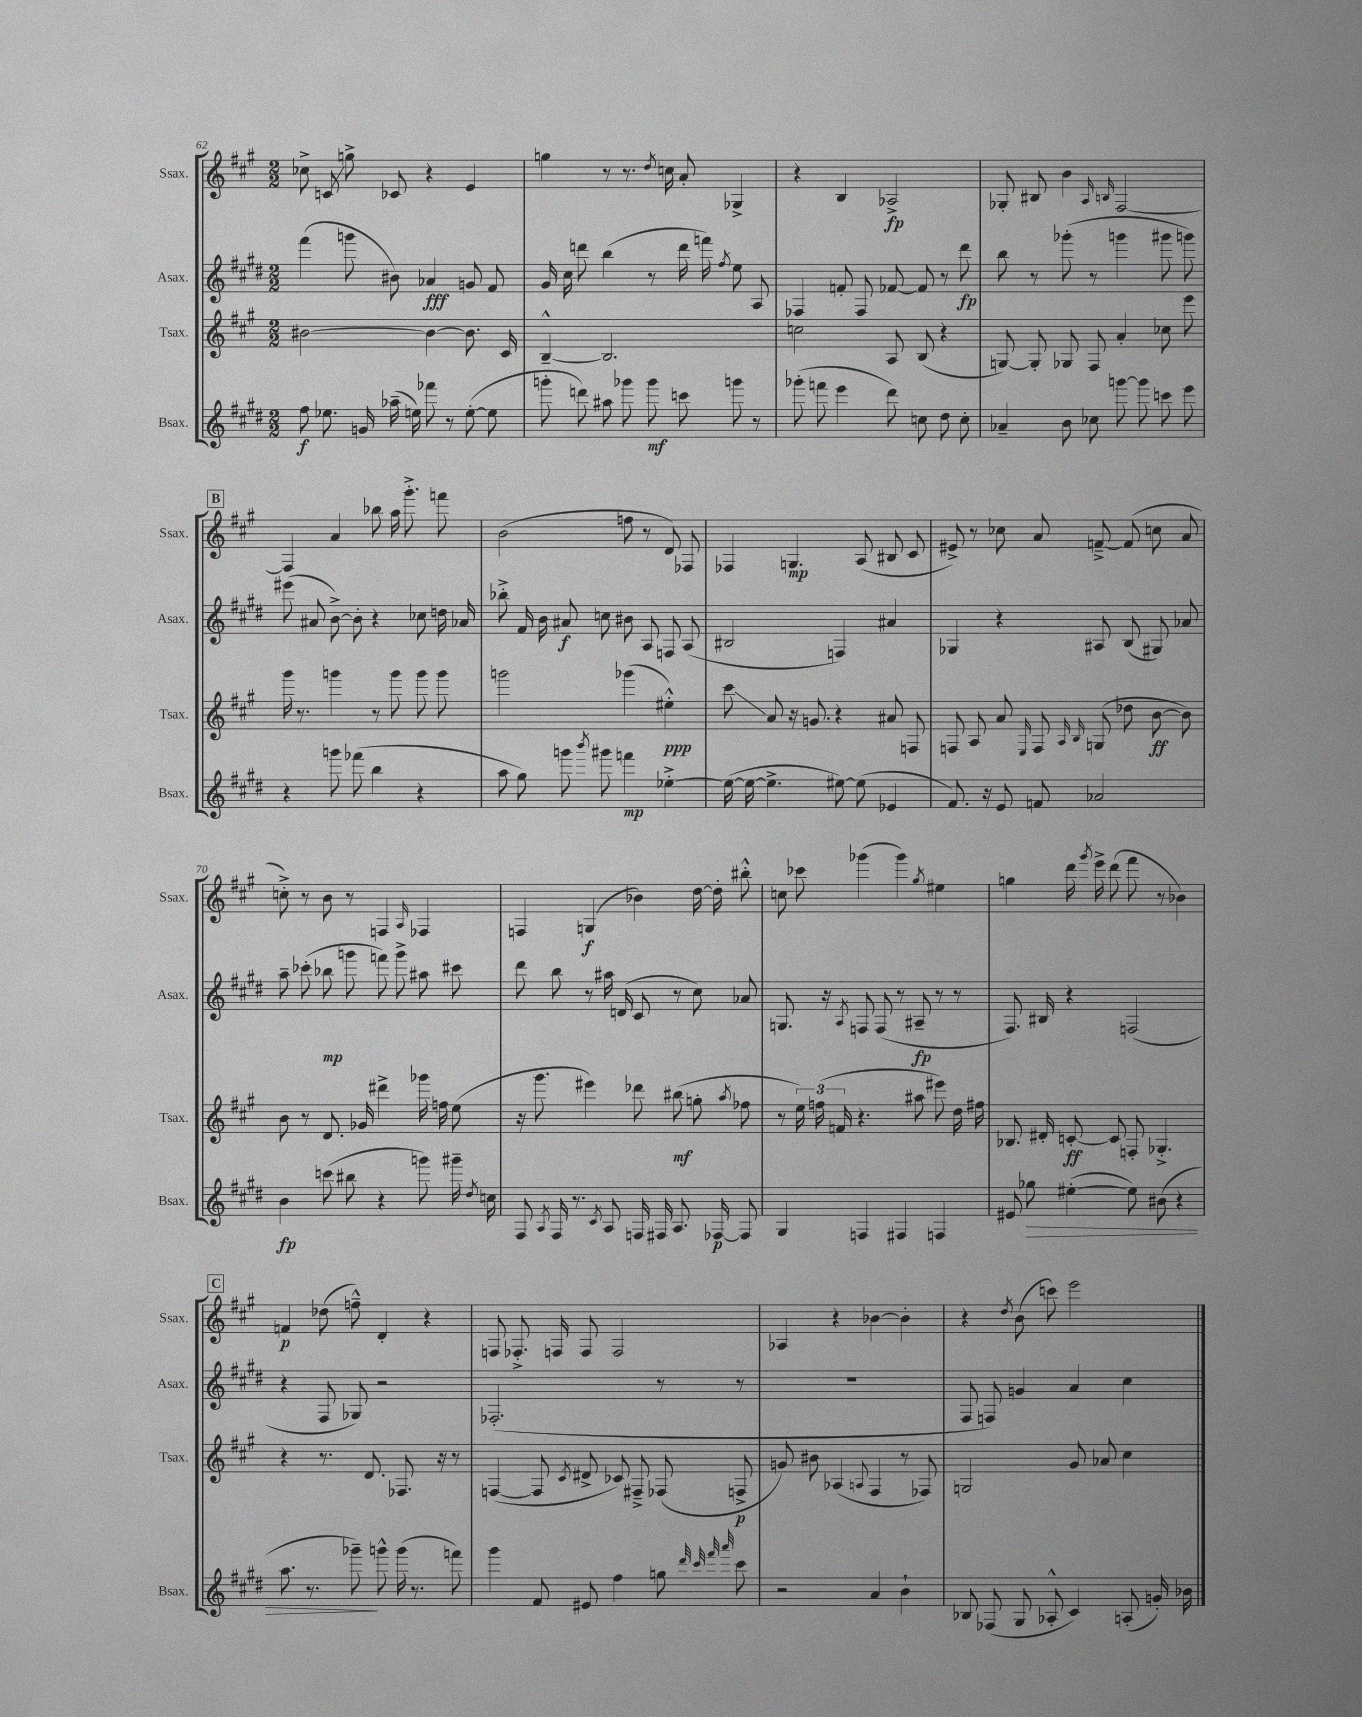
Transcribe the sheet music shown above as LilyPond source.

<<
\new StaffGroup <<
\new Staff = "s0" \with { instrumentName = "Ssax." shortInstrumentName = "Ssax." } {
    \clef treble \key a \major \numericTimeSignature \time 2/2
    \autoBeamOff ces''8-> c'8\glissando g''8-> ces'8 r4 e'4 |
    g''4 r8 r8. \acciaccatura { d''8 } c''16 a'8-. ges4-> |
    r4 b4 aes2->\fp |
    ges8-. bis8 b'4 \grace { a16 b16 } fis2~ |
    \mark \markup { \box "B" } fis4 a'4 bes''8 a''16 gis'''8.-.-> f'''8 |
    b'2( f''8 r8 d'8) fes8 |
    fes4 g4.\mp a8( bis8 cis'8 |
    eis'8->) r8 ces''8 a'8 f'8~---> f'8( c''8 a'8 |
    c''8-.->) r8 b'8 r8 f4 \grace { a16 } fes4 |
    f4 g4\f( bes'4) d''16~ d''16-. bis''8-.-^ |
    c''8 ces'''8 ges'''4( ges'''4) \acciaccatura { gis''8 } eis''4 |
    g''4 d'''16 \acciaccatura { gis'''8 } e'''16-> d'''8( fis'''8 r8 bes'4) |
    \mark \markup { \box "C" } f'4\p des''8( f''8---^) d'4-. r4 |
    f8 fes8.-.-> f16 f8 f2 |
    aes4 r4 bes'4~ bes'4-. |
    r4 \acciaccatura { d''8 } b'8( c'''8) e'''2 \bar "|." |
}
\new Staff = "s1" \with { instrumentName = "Asax." shortInstrumentName = "Asax." } {
    \clef treble \key e \major \numericTimeSignature \time 2/2
    \autoBeamOff fis'''4( g'''8 bis'8) aes'4\fff g'8 fis'8 |
    gis'16 cis''16 d'''8 b''4( r8 d'''16 f'''16) \acciaccatura { fis''8 } e''8 a8 |
    fes4 f'8-. fes8 fes'8~ fes'8 r8 dis'''8\fp |
    b''8 r8 ges'''8-.( r8 g'''4 gis'''8 g'''8) |
    \mark \markup { \box "B" } eis'''8( ais'8 b'8~->) b'8-. r4 ces''8 d''16 aes'16 |
    bes''8-.-> fis'16 b'16 ais'8\f c''8 bis'8 a8 f8 a8( |
    bis2 f4) ais'4 |
    ges4 r4 ais8 b8( gis8) aes'8 |
    a''8-- ces'''8-.( bes''8\mp g'''8 f'''8) g'''8-> ais''8 cis'''8 |
    dis'''8 b''8 r8 ais''16 d'16( cis'8 r8 cis''8) aes'8 |
    g8. r16 \acciaccatura { a8 } f8 f8( r8 ais8--\fp r8 r8 |
    fis8.) bis16 r4 f2( |
    \mark \markup { \box "C" } r4 fis8 ges8) r2 |
    fes2.-.( r8 r8 |
    R1 |
    fis8 f8) g'4 a'4 cis''4 \bar "|." |
}
\new Staff = "s2" \with { instrumentName = "Tsax." shortInstrumentName = "Tsax." } {
    \clef treble \key a \major \numericTimeSignature \time 2/2
    \autoBeamOff bis'2~ bis'4~ bis'8. cis'16 |
    b4~---^ b2. |
    c''2 a8 b8( r4 |
    g8~) g8-. ges8 fis8 a'4-. ces''8 e'''8 |
    \mark \markup { \box "B" } gis'''16 r8. g'''4 r8 g'''8 g'''8 g'''8 |
    g'''2 ges'''4( eis''4-.-^\ppp) |
    cis'''8\glissando a'8 r16 g'8. r4 ais'8 f8 |
    f8 a8 a'8 \grace { e16 } f8 \grace { a16 b16 } g8( des''8 b'8~\ff b'8) |
    b'8 r8 d'8. ges'16 dis'''4-> ges'''16 f''16 e''8( |
    r16 gis'''8. eis'''4) des'''8 bis''8\mf( g''8-. \acciaccatura { a''8 } fes''8 |
    r8 \tuplet 3/2 { e''16) f''16( f'16 } r4. ais''8 eis'''8) d''16 fis''16 |
    bes8. dis'16-. c'8~-.\ff c'8 f8-. ges4.-.-> |
    \mark \markup { \box "C" } r4 r8. d'8. fes8. r16 r8 |
    f4~( f8 \acciaccatura { cis'8 } dis'8-> ces'8) fis8---> fes8( f8->\p |
    g'8) bis'8 aes4( \appoggiatura { a8 } fis4 r8 fes8) |
    g2 gis'8 aes'8 cis''4 \bar "|." |
}
\new Staff = "s3" \with { instrumentName = "Bsax." shortInstrumentName = "Bsax." } {
    \clef treble \key e \major \numericTimeSignature \time 2/2
    \autoBeamOff fis''8\f ees''8. g'16 aes''16--( e''16) fes'''8 r8 e''8~-.( e''8 |
    g'''8-. d'''8) ais''8 ges'''8 ges'''8\mf c'''8 g'''8 r8 |
    ges'''8-.( f'''8 e'''4 dis'''8) c''8 dis''8 c''8-. |
    aes'4-- b'8 ces''8 g'''8~ g'''8 c'''8 e'''8 |
    \mark \markup { \box "B" } r4 g'''8 fes'''8( b''4 r4 |
    a''8 gis''8) g'''8 \acciaccatura { b'''8 } gis'''8 f'''4\mp ees''4~-.-> |
    ees''16~( ees''16~ ees''4.-> eis''8~) eis''8( ees'4 |
    fis'8.) r16 e'8 f'8 aes'2 |
    b'4\fp c'''8( bis''8 r4 g'''8) gis'''16-- \acciaccatura { dis''8 } c''16 |
    fis8 \acciaccatura { a8 } fis16 r8. \acciaccatura { cis'8 } a8 f16 fis16 a8. fes16~\p fes8 |
    gis4 f4 fis4 f4 |
    eis'8 ges''8\> eis''4~-.( eis''8) bis'8( r4 |
    \mark \markup { \box "C" } a''8. r8. ges'''8--\!) g'''8-^ g'''16( r8. f'''8) |
    gis'''4 fis'8 eis'8 fis''4 g''8 \grace { dis'''32 cis'''32 fis'''32 a'''32 } cis'''8 |
    r2 a'4 b'4-! |
    bes8 fes8( gis8 aes8-.-^ cis'4) a8-.( g'16-.) bes'16 \bar "|." |
}
>>
>>
\layout { \context { \Score currentBarNumber = #62 } }
